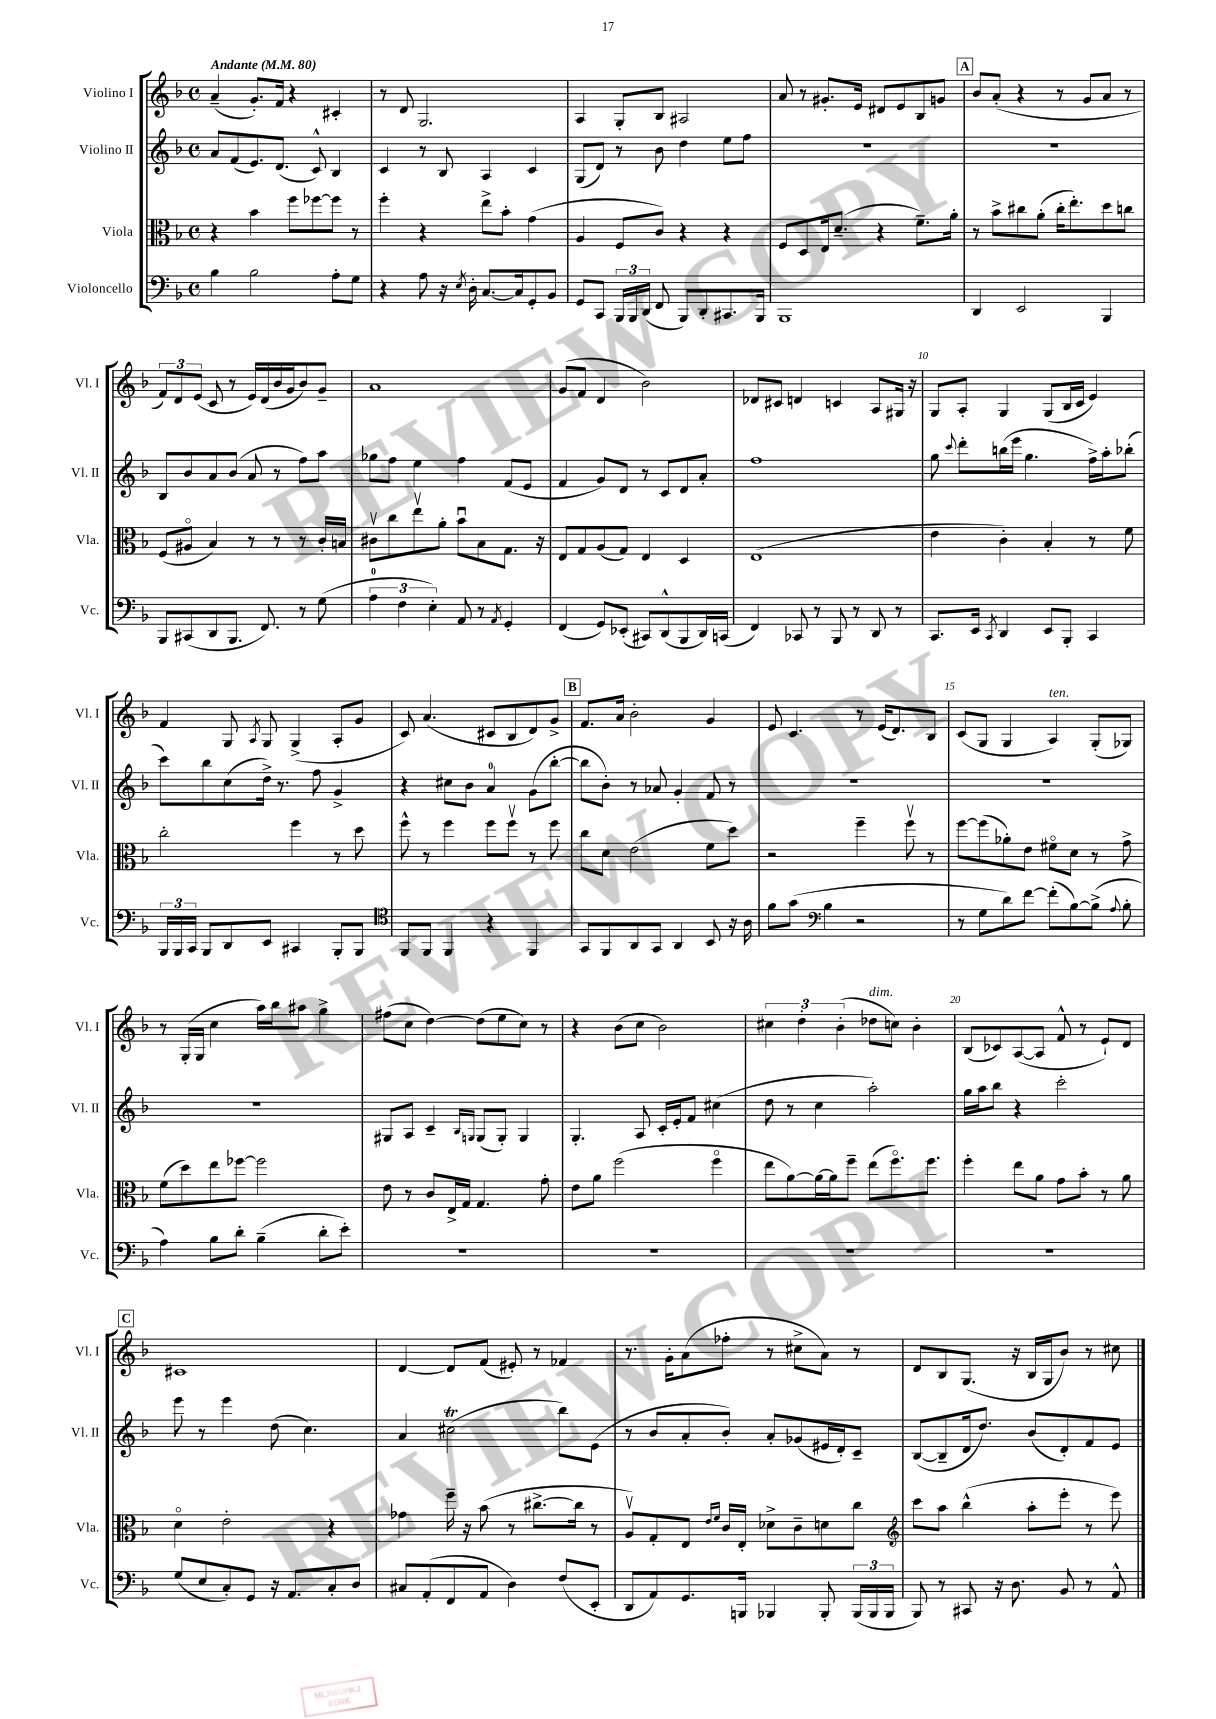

**kern	**kern	**kern	**kern
*staff4	*staff3	*staff2	*staff1
*clefF4	*clefC3	*clefG2	*clefG2
*k[b-]	*k[b-]	*k[b-]	*k[b-]
*M4/4	*M4/4	*M4/4	*M4/4
*met(c)	*met(c)	*met(c)	*met(c)
*MM80	*MM80	*MM80	*MM80
4B-	4r	8a	(4a~
.	.	(8f	.
2B-	4b-	8.e)	8.g')
.	.	(8.d	16f
.	8ff	.	4r
.	[8ff-	8c^^)	.
8A'	8ff-]	4B-	4c#'
8G	8r	.	.
=	=	=	=
4r	4ff'	4c	8r
.	.	.	8d
8A	4r	8r	2.G
16r	.	8B-	.
8qE	.	.	.
16D'	.	.	.
[8.C	8ee^	4A	.
.	8b-'	.	.
16C]	.	.	.
8GG'	(4g	4c	.
8BB-	.	.	.
=	=	=	=
8GG	4A	(8G	4A
8CC	.	8d)	.
24BBB-	8F	8r	8G'
24BBB-	.	.	.
(24DD	.	.	.
8FF	8c)	8b-	8B-
8BBB-)	4r	4dd	2A#
8DD'	.	.	.
8.CC#	4r	8ee	.
.	.	8ff	.
16BBB-	.	.	.
=	=	=	=
1BBB-	8F	1r	8a
.	8D	.	8r
.	16E	.	8.g#'
.	(8.d~	.	.
.	.	.	16e
.	4r	.	8d#
.	.	.	8e
.	8.f~)	.	8B-
.	.	.	8g
.	16a'	.	.
=	=	=	=
4DD	8r	1r	8b-
.	8b-^	.	(8a'
2EE	8cc#	.	4r
.	(8a'	.	.
.	16cc#'	.	8r
.	8.ee')	.	.
.	.	.	8g
4BBB-	8dd	.	8a
.	8cc	.	8r
=	=	=	=
8BBB-	(8F	8B-	12f)
.	.	.	12d
(8CC#	8A#o	8b-	.
.	.	.	(12e
8DD	4B-)	8a	8c
8.BBB-	.	(8b-	8r
.	8r	8a	16e)
8.FF)	.	.	(16d
.	8r	8r	16b-
.	.	.	16g
8r	8r	8ff)	8b-)
(8G	16c'	8aa	8g~
.	16B	.	.
=	=	=	=
6A	8c#v	8gg-	1a
.	8cc	8ff	.
6F	.	.	.
.	8eev	4ee	.
6E')	.	.	.
.	8a'	.	.
8AA	8b-u	4ff	.
8r	8B-	.	.
8qAA	.	.	.
4GG'	8.G	(8f	.
.	.	8e	.
.	16r	.	.
=	=	=	=
(4FF	8E	4f	(8g
.	8G	.	8f
8GG)	(8A	8g)	4d
(8EE-'	8G)	8d	.
8CC#)	4E	8r	2b-)
(8DD^^	.	8c	.
8BBB-	4D	8d	.
16DD)	.	8a'	.
(16CC	.	.	.
=	=	=	=
4FF)	(1E	1ff	8d-
.	.	.	8c#
8CC-	.	.	4d
8r	.	.	.
8BBB-	.	.	4c
8r	.	.	.
8DD	.	.	8A
8r	.	.	16G#
.	.	.	16r
=	=	=	=
8.CC	4e	8gg	8G
.	.	8qqccc	.
.	.	8ddd'	8A'
16EE	.	.	.
8qCC	.	.	.
4DD	4c')	(16bb	4G
.	.	16eee	.
.	.	4.gg	.
8EE	4B-'	.	(8G
8BBB-'	.	.	16B-
.	.	.	16c
4CC	8r	16ff^)	4e)
.	.	16aa'	.
.	8f	(8bb-'	.
=	=	=	=
24BBB-	2cc'	8ccc)	4f
24BBB-	.	.	.
24CC	.	.	.
8BBB-	.	8bb-	.
8DD	.	(8cc	8G
.	.	.	8qA
8EE	.	16dd^)	8G
.	.	8.r	.
4CC#	4ff	.	(4G^
.	.	8ff	.
8BBB-'	8r	4g^	8A'
8BBB-	8dd	.	8g
=	=	=	=
*clefC4	*	*	*
8FF	8ff^^	4r	8c)
8FF	8r	.	(4.a
4FF	4ff	8cc#	.
.	.	8b-	.
4r	8ff	4a	8c#
.	8ffv	.	8B-
4FF	8r	(8g	8d)
.	8ff	[8bb-'	8g^
=	=	=	=
8GG	8cc	8bb-]	8.f
8FF	8d	8b-')	.
.	.	.	16a
8AA	(2e	8r	2b-'
8GG	.	8a-	.
4AA	.	4g'	.
8BB-	8f	8f	4g
16r	8dd)	8r	.
16A	.	.	.
=	=	=	=
8f	2r	1r	8e
(8g	.	.	4.c
*clefF4	*	*	*
4B-	.	.	.
2r	4ff~	.	8r
.	.	.	(16e
.	.	.	8.d)
.	8ffv	.	.
.	8r	.	8B-
=	=	=	=
8r	[8ff	1r	(8c
8G	(8ff]	.	8G
8d)	8a-')	.	4G
[8f	8e	.	.
(8f']	8f#o	.	4A)
[8B-)	8d	.	.
(8B-^]	8r	.	(8G'
8qqA	.	.	.
8B-'	8g^	.	8G-)
=	=	=	=
4A)	(8f	1r	8r
.	8dd)	.	(16G'
.	.	.	16G
8B-	8ee	.	4cc
8d'	[8ff-	.	.
(4B-~	2ff-]	.	16aa)
.	.	.	16bb-
.	.	.	8aa#
8d'	.	.	4gg^
8e')	.	.	.
=	=	=	=
1r	8e	8G#	(8ff#
.	8r	8A	8cc
.	8c	4c~	[4dd)
.	16E^	.	.
.	16G	.	.
.	.	16qqB-	.
.	.	16qqG	.
.	4.G	(8G	(8dd]
.	.	8G')	8ee
.	.	4G	8cc)
.	8g'	.	8r
=	=	=	=
1r	8e	4.G'	4r
.	8a	.	.
.	(2ff	.	(8b-
.	.	8A	8cc
.	.	16c'	2b-)
.	.	16e'	.
.	.	8f	.
.	4ffo	(4cc#	.
=	=	=	=
1r	8ee	8dd	6cc#
.	[8a)	8r	.
.	.	.	6dd'
.	16a_	4cc	.
.	16a]	.	.
.	.	.	(6b-'
.	8ff~	.	.
.	(8ee	2aa')	8dd-
.	8.ffo)	.	8cc)
.	.	.	4b-'
.	8.ff	.	.
=	=	=	=
1r	4ff'	16gg	(8B-
.	.	16aa	.
.	.	8bb-	8c-)
.	8ee	4r	([8A
.	8a	.	8A]
.	8g	2ccc'	8f^^
.	8b-'	.	8r
.	8r	.	8e`)
.	8a	.	8d
=	=	=	=
(8G	4do	8eee	1c#
8E	.	8r	.
8C')	2e'	4eee	.
8GG	.	.	.
16r	.	(8dd	.
8.AA	.	.	.
.	.	4.cc)	.
8C'	4r	.	.
8D	.	.	.
=	=	=	=
8C#	4g-	4a	[4d
(8AA'	.	.	.
8FF	16ff~	(2cc#	8d]
.	16r	.	.
8AA	(8b-	.	(8f
4D)	8r	.	8e#')
.	[8.cc#^	.	8r
(8F	.	8bb-)	4f-
.	16cc#]	.	.
8EE'	8r	(8e	.
=	=	=	=
8DD	8Av)	8r	8.r
8AA)	8G'	8b-	.
.	.	.	16g'
8.GG	8E	8a'	(8a
.	16qqe	.	.
.	16qqf	.	.
.	16c	8b-')	8ff-'
16BBB	16E'	.	.
4BBB-	8d-^	8a'	8r
.	8c~	(8g-	8cc#^
8BBB-'	8d	16e#	8a)
.	.	16d')	.
(24BBB-	8cc	8c~	8r
24BBB-	.	.	.
24BBB-	.	.	.
=	=	=	=
*	*clefG2	*	*
8BBB-)	8ccc	([8B-	8d
8r	8aa	8B-~]	8B-
8CC#	(4bb-^^	16d	(8.G
.	.	8.dd)	.
16r	.	.	.
8.D	.	.	16r
.	8aa'	(8b-	16B-
.	.	.	16G
8BB-	8eee'	8d')	8b-)
8r	8r	8f	8r
8AA^^	8eee)	8e	8cc#
==	==	==	==
*-	*-	*-	*-
